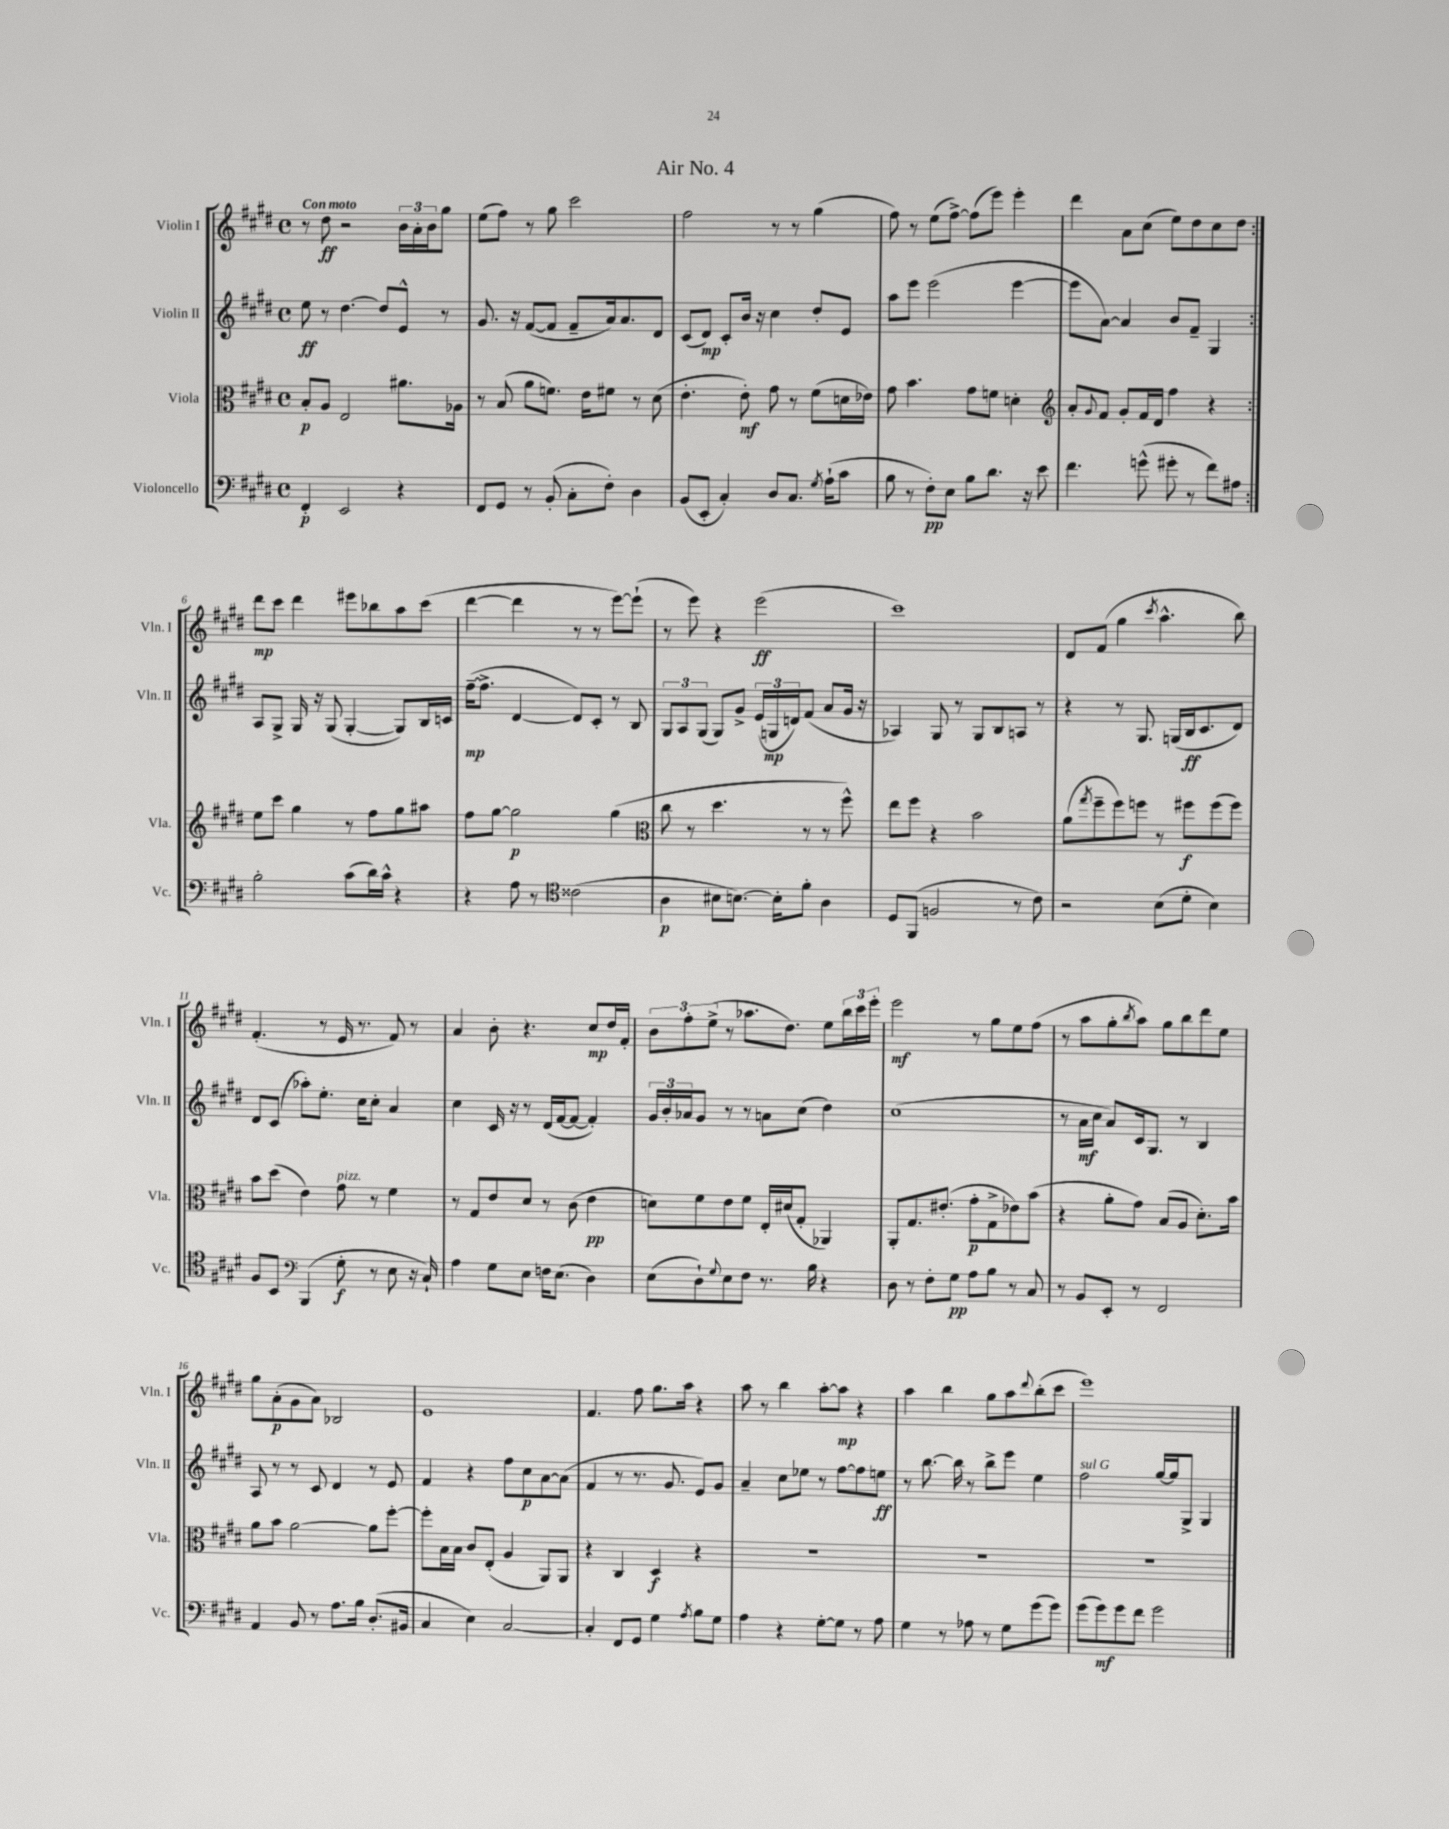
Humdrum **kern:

**kern	**dynam	**kern	**dynam	**kern	**dynam	**kern	**dynam
*part4	*part4	*part3	*part3	*part2	*part2	*part1	*part1
*staff4	*staff4	*staff3	*staff3	*staff2	*staff2	*staff1	*staff1
*I"Violoncello	*	*I"Viola	*	*I"Violin II	*	*I"Violin I	*
*I'Vc.	*	*I'Vla.	*	*I'Vln. II	*	*I'Vln. I	*
*clefF4	*	*clefC3	*	*clefG2	*	*clefG2	*
*k[f#c#g#d#]	*	*k[f#c#g#d#]	*	*k[f#c#g#d#]	*	*k[f#c#g#d#]	*
*M4/4	*	*M4/4	*	*M4/4	*	*M4/4	*
*met(c)	*	*met(c)	*	*met(c)	*	*met(c)	*
=1	=1	=1	=1	=1	=1	=1	=1
!	!	!	!	!	!	!LO:TX:a:B:t=Con moto	!
4FF#'/	p	8B'/L	p	8ee\	ff	8r	.
.	.	8A/J	.	8r	.	8dd#\	ff
2EE/	.	2E/	.	[4.dd#\	.	2r	.
.	.	.	.	8dd#/L]	.	.	.
4r	.	8.a#X\L	.	8e^^/J	.	24b\LL	.
.	.	.	.	.	.	24a'\	.
.	.	.	.	.	.	24b\J	.
.	.	.	.	8r	.	8gg#\J	.
.	.	16A-X\Jk	.	.	.	.	.
=2	=2	=2	=2	=2	=2	=2	=2
8FF#/L	.	8r	.	8.g#/	.	(8ee\L	.
8GG#/J	.	(8B/	.	.	.	8ff#\J)	.
.	.	.	.	16r	.	.	.
8r	.	8a\L	.	([8f#/L	.	8r	.
(8BB'/	.	8.fn\J)	.	8f#/J]	.	8gg#\	.
8C#'\L	.	.	.	8f#~/L	.	2ccc#\	.
.	.	16e\KL	.	.	.	.	.
8F#'\J)	.	8f#X\J	.	16a/k)	.	.	.
.	.	.	.	8.a/	.	.	.
4D#\	.	8r	.	.	.	.	.
.	.	(8d#\	.	8d#/J	.	.	.
=3	=3	=3	=3	=3	=3	=3	=3
(8BB/L	.	4.e'\	.	(8c#/L	.	2ff#\	.
8EE'/J	.	.	.	8d#/J)	mp	.	.
4C#'/)	.	.	.	8c#'/L	.	.	.
.	.	8e'\)	mf	16b/Jk	.	.	.
.	.	.	.	16r	.	.	.
8D#/L	.	8g#\	.	4cc#\	.	8r	.
8.C#/J	.	8r	.	.	.	8r	.
.	.	(8f#\L	.	8dd#'/L	.	(4gg#\	.
8qG#/	.	.	.	.	.	.	.
(16A`\KL	.	.	.	.	.	.	.
8c#\J	.	16dn\L	.	8e/J	.	.	.
.	.	16e-X\JJ)	.	.	.	.	.
=4	=4	=4	=4	=4	=4	=4	=4
8B\	.	8g#\	.	8aa\L	.	8ff#\)	.
8r	.	4.b\	.	8eee\J	.	8r	.
8F#'\L)	pp	.	.	(2eee\	.	(8ee\L	.
8E\J	.	.	.	.	.	[8ff#^\J)	.
8B\L	.	8g#\L	.	.	.	(8ff#\L]	.
8.d#\J	.	8fn\J	.	.	.	8eee\J)	.
.	.	4dn'\	.	[4eee\	.	4eee'\	.
16r	.	.	.	.	.	.	.
8e\	.	.	.	.	.	.	.
=5	=5	=5	=5	=5	=5	=5	=5
*	*	*clefG2	*	*	*	*	*
4.f#\	.	8a'/L	.	8eee\L]	.	4ddd#\	.
.	.	8qqg#/	.	.	.	.	.
.	.	8f#/J	.	[8a\J)	.	.	.
.	.	8g#'/L	.	4a/]	.	8a\L	.
(8gn^^\	.	16f#/L	.	.	.	(8cc#\J	.
.	.	16d#/JJ	.	.	.	.	.
8g#X'\	.	4ff#\	.	8b/L	.	8ee\L)	.
8r	.	.	.	8f#~/J	.	8dd#\	.
8f#\L)	.	4r	.	4G#/	.	8cc#\	.
8A#X\J	.	.	.	.	.	8dd#\J	.
!!LO:LB:g=z
=6:|!	=6:|!	=6:|!	=6:|!	=6:|!	=6:|!	=6:|!	=6:|!
2B'\	.	8ee\L	.	8A/L	.	8ddd#\L	mp
.	.	8ccc#\J	.	8G#^/J	.	8ccc#\J	.
.	.	4gg#\	.	16G#/	.	4ddd#\	.
.	.	.	.	16r	.	.	.
.	.	.	.	(8G#/	.	.	.
(8c#\L	.	8r	.	[4G#'/	.	8eee#X\L	.
16d#\L)	.	8ff#\L	.	.	.	8bb-X\	.
16c#^^\JJ	.	.	.	.	.	.	.
4r	.	8gg#\	.	8G#/L])	.	8aa\	.
.	.	8aa#X\J	.	16B/L	.	(8ccc#\J	.
.	.	.	.	16cn/JJ	.	.	.
=7	=7	=7	=7	=7	=7	=7	=7
4r	.	8ff#\L	.	([16ff#~\KL	mp	[4ddd#\	.
.	.	.	.	8.ff#^\J]	.	.	.
.	.	[8gg#\J	.	.	.	.	.
8A\	.	2gg#\]	p	[4d#/	.	4ddd#\]	.
8r	.	.	.	.	.	.	.
*clefC4	*	*	*	*	*	*	*
(2c##X\	.	.	.	8d#/L])	.	8r	.
.	.	.	.	8c#'/J	.	8r	.
.	.	(4gg#\	.	8r	.	[8eee\L)	.
.	.	.	.	8B/	.	(8eee`\J]	.
=8	=8	=8	=8	=8	=8	=8	=8
*	*	*clefC3	*	*	*	*	*
4A\	p	8cc#\	.	12G#/L	.	8r	.
.	.	.	.	12A/	.	.	.
.	.	8r	.	.	.	8eee\)	.
.	.	.	.	(12G#/J	.	.	.
8B#X\L	.	4.dd#\	.	8G#/L)	.	4r	.
[8.Bn\J)	.	.	.	8g#^/J	.	.	.
.	.	.	.	(24e/LL	.	(2eee\	ff
.	.	.	.	24Gn/	mp	.	.
16B'\KL]	.	.	.	.	.	.	.
.	.	.	.	24dn/J)	.	.	.
8f#'\J	.	8r	.	(8f#/J	.	.	.
4A\	.	8r	.	8a/L	.	.	.
.	.	8ff#^^\)	.	16g#/Jk	.	.	.
.	.	.	.	16r	.	.	.
=9	=9	=9	=9	=9	=9	=9	=9
8D#/L	.	8ee\L	.	4A-X/)	.	1ccc#)	.
(8FF#/J	.	8ff#\J	.	.	.	.	.
2Fn/	.	4r	.	8G#/	.	.	.
.	.	.	.	8r	.	.	.
.	.	2b\	.	8G#/L	.	.	.
.	.	.	.	8B/	.	.	.
8r	.	.	.	8An/J	.	.	.
8c#\)	.	.	.	8r	.	.	.
=10	=10	=10	=10	=10	=10	=10	=10
2r	.	(8a\L	.	4r	.	8d#/L	.
.	.	8qgg#/	.	.	.	.	.
.	.	8ff#~\	.	.	.	(8f#/J	.
.	.	8ff#\)	.	8r	.	4gg#\	.
.	.	8ffn\J	.	8.G#/	.	.	.
.	.	.	.	.	.	8qccc#/	.
(8B\L	.	8r	.	.	.	4.aa^^\	.
.	.	.	.	(16Gn/LL	.	.	.
8d#'\J	.	8ff#X\L	f	16B/J	ff	.	.
.	.	.	.	8.c#/	.	.	.
4B\)	.	(8ff#\	.	.	.	.	.
.	.	8ff#\J)	.	8d#/J)	.	8bb\)	.
!!LO:LB:g=z
=11	=11	=11	=11	=11	=11	=11	=11
8F#/L	.	8b\L	.	8d#/L	.	(4.f#'/	.
8BB/J	.	(8dd#\J	.	(8c#/J	.	.	.
*clefF4	*	*	*	*	*	*	*
(4BBB/	.	4e\)	.	8aa-X'\L)	.	.	.
.	.	.	.	8.ee'\J	.	8r	.
!	!	!LO:TX:a:i:t=pizz.	!	!	!	!	!
8G#'\	f	8g#\	.	.	.	16e/	.
.	.	.	.	16cc#\KL	.	8.r	.
8r	.	8r	.	8cc#'\J	.	.	.
8E\	.	4f#\	.	4a/	.	8f#/)	.
16r	.	.	.	.	.	8r	.
16C#`/)	.	.	.	.	.	.	.
=12	=12	=12	=12	=12	=12	=12	=12
4A\	.	8r	.	4cc#\	.	4a/	.
.	.	8G#/L	.	.	.	.	.
8G#\L	.	8e/	.	16c#/	.	8b'\	.
.	.	.	.	16r	.	.	.
8E\J	.	8d#/J	.	8r	.	4.r	.
16Fn\KL	.	8r	.	(16d#/LL	.	.	.
(8.E\J	.	.	.	[16f#/J	.	.	.
.	.	(8c#\	.	8f#/J_	.	.	.
4D#\)	.	4e\	pp	4f#'/])	.	8cc#/L	mp
.	.	.	.	.	.	16dd#/L	.
.	.	.	.	.	.	16f#'/JJ	.
=13	=13	=13	=13	=13	=13	=13	=13
(8E\L	.	8dn\L)	.	24g#/LL	.	12b\L	.
.	.	.	.	24b'/	.	.	.
.	.	.	.	24a-X/J	.	12ff#'\	.
8D#`\)	.	8f#\	.	8g#/J	.	.	.
.	.	.	.	.	.	(12ee^\J	.
8qqG#/	.	.	.	.	.	.	.
8E\	.	8e\	.	8r	.	8r	.
8F#\J	.	8f#\J	.	8r	.	8.aa-X\L	.
8.r	.	16E'/LL	.	8an\L	.	.	.
.	.	(16d#X/J	.	.	.	8.dd#\J)	.
.	.	8G#'/J	.	(8cc#\J	.	.	.
16B\	.	.	.	.	.	.	.
4r	.	4AA-X/)	.	4dd#\)	.	8ee\L	.
.	.	.	.	.	.	24bb\L	.
.	.	.	.	.	.	24ccc#\	.
.	.	.	.	.	.	24eee'\JJ	.
=14	=14	=14	=14	=14	=14	=14	=14
8D#\	.	8AA'/L	.	(1cc#	.	2eee\	mf
8r	.	8.G#/	.	.	.	.	.
8F#'\L	.	.	.	.	.	.	.
.	.	(8.e#X'/J	.	.	.	.	.
8G#\J	pp	.	.	.	.	.	.
8A\L	.	8g#'\L	p	.	.	8r	.
8B\J	.	8G#^\	.	.	.	8gg#\L	.
8r	.	8e-X\)	.	.	.	8ee\	.
8C#/	.	(8b\J	.	.	.	(8ff#\J	.
=15	=15	=15	=15	=15	=15	=15	=15
8r	.	4r	.	8r	.	8r	.
8BB/L	.	.	.	16a\LL	mf	8aa\L	.
.	.	.	.	16cc#\JJ	.	.	.
8EE'/J	.	8a'\L	.	8a/L)	.	8gg#'\	.
.	.	.	.	.	.	8qbb/	.
8r	.	8g#\J)	.	16c#/k	.	8aa\J)	.
.	.	.	.	8.G#/J	.	.	.
2FF#/	.	(8B/L	.	.	.	8gg#\L	.
.	.	8A/J	.	8r	.	8bb\	.
.	.	8.d#'\L)	.	4B/	.	8ddd#\	.
.	.	.	.	.	.	8ee\J	.
.	.	16b\Jk	.	.	.	.	.
!!LO:LB:g=z
=16	=16	=16	=16	=16	=16	=16	=16
4AA/	.	8a\L	.	8A/	.	8gg#\L	.
.	.	8b\J	.	8r	.	(8a'\	p
8BB/	.	[2a\	.	8r	.	8g#\	.
8r	.	.	.	8c#/	.	8a\J)	.
8.A\L	.	.	.	4d#/	.	2B-X/	.
16B\Jk	.	.	.	.	.	.	.
(8.D#'/L	.	8a\L]	.	8r	.	.	.
.	.	[8ff#'\J	.	8e/	.	.	.
16BB#X/Jk	.	.	.	.	.	.	.
=17	=17	=17	=17	=17	=17	=17	=17
4C#/	.	8ff#'\L]	.	4f#/	.	1e	.
.	.	16B\L	.	.	.	.	.
.	.	16B\JJ	.	.	.	.	.
4E\)	.	8c#/L	.	4r	.	.	.
.	.	(8E'/J	.	.	.	.	.
[2C#/	.	4A/	.	8ff#\L	.	.	.
.	.	.	.	8cc#\	p	.	.
.	.	8AA/L)	.	[8a\	.	.	.
.	.	8AA/J	.	(8a\J]	.	.	.
=18	=18	=18	=18	=18	=18	=18	=18
4C#'/]	.	4r	.	4f#/	.	4.f#/	.
8FF#/L	.	4C#/	.	8r	.	.	.
8GG#/J	.	.	.	8.r	.	8ff#\	.
4G#\	.	4D#/	f	.	.	8.gg#\L	.
.	.	.	.	8.g#/	.	.	.
.	.	.	.	.	.	16aa\Jk	.
8qA/	.	.	.	.	.	.	.
8B\L	.	4r	.	8e/L)	.	4r	.
8G#\J	.	.	.	8g#/J	.	.	.
=19	=19	=19	=19	=19	=19	=19	=19
4A\	.	1r	.	4a~/	.	8aa\	.
.	.	.	.	.	.	8r	.
4r	.	.	.	8cc#\L	.	4bb\	.
.	.	.	.	8ee-X\J	.	.	.
[8G#'\L	.	.	.	8r	.	[8aa'\L	.
8G#\J]	.	.	.	[8ff#\L	.	8aa\J]	mp
8r	.	.	.	8ff#\]	.	4r	.
8A\	.	.	.	8een\J	ff	.	.
=20	=20	=20	=20	=20	=20	=20	=20
4G#\	.	1r	.	8r	.	4aa\	.
.	.	.	.	[8.bb\	.	.	.
8r	.	.	.	.	.	4bb\	.
.	.	.	.	16bb\]	.	.	.
8A-X\	.	.	.	8r	.	.	.
8r	.	.	.	8bb^\L	.	8gg#\L	.
8G#\L	.	.	.	8eee\J	.	8aa\	.
.	.	.	.	.	.	8qqddd#/	.
(8g#\	.	.	.	4ee\	.	(8bb'\	.
8g#\J)	.	.	.	.	.	8ccc#\J	.
=21	=21	=21	=21	=21	=21	=21	=21
!	!	!	!	!LO:TX:a:i:t=sul G	!	!	!
(8g#\L	.	1r	.	2ff#\	.	1eee)	.
8g#\)	mf	.	.	.	.	.	.
8g#\	.	.	.	.	.	.	.
8f#\J	.	.	.	.	.	.	.
2g#\	.	.	.	[16gg#/LL	.	.	.
.	.	.	.	16gg#/J]	.	.	.
.	.	.	.	8G#^/J	.	.	.
.	.	.	.	4G#/	.	.	.
==	==	==	==	==	==	==	==
*-	*-	*-	*-	*-	*-	*-	*-
